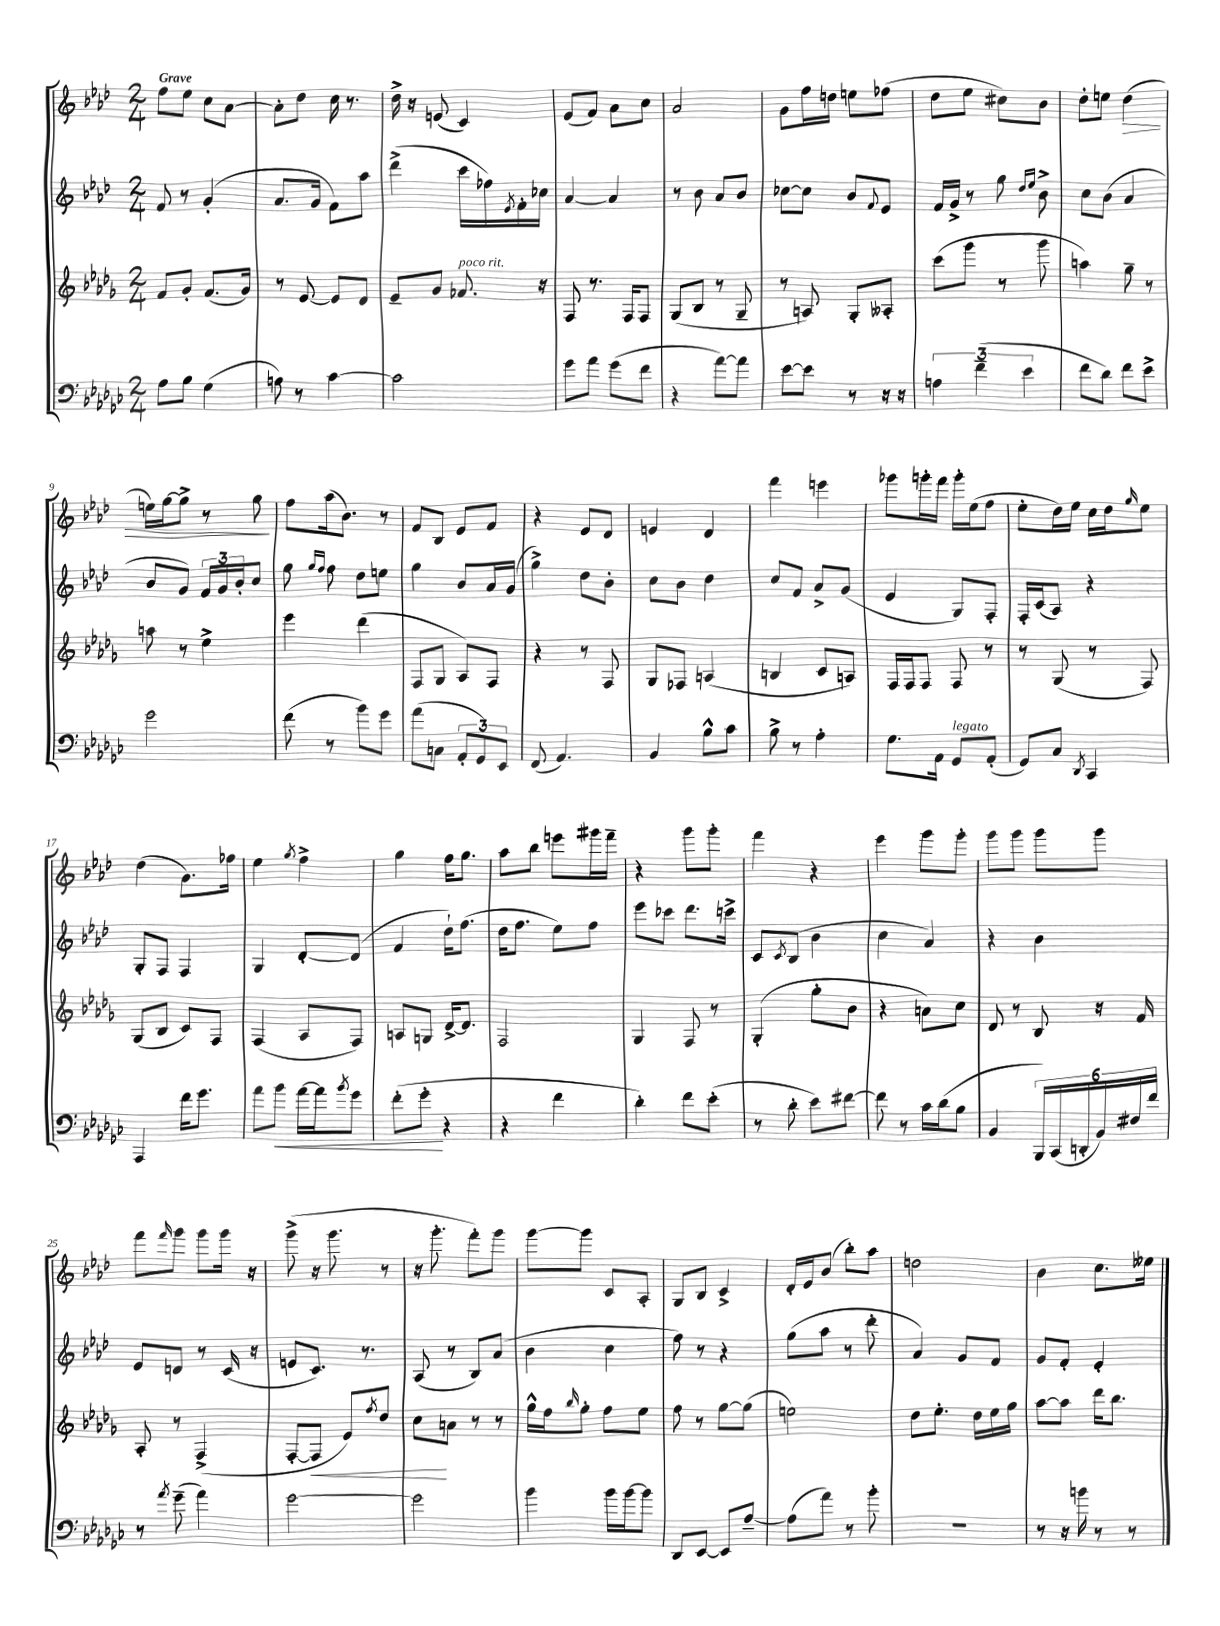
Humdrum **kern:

**kern	**kern	**kern	**kern
*staff4	*staff3	*staff2	*staff1
*clefF4	*clefG2	*clefG2	*clefG2
*k[b-e-a-d-g-c-]	*k[b-e-a-d-g-]	*k[b-e-a-d-]	*k[b-e-a-d-]
*M2/4	*M2/4	*M2/4	*M2/4
8A-	8f	8f	8ff
8B-	8g-'	8r	8ee-
(4G-	(8.f	(4g'	8cc
.	.	.	[8a-
.	16g-)	.	.
=	=	=	=
8A)	8r	8.a-	8a-']
8r	[8e-	.	8dd-
.	.	16g	.
[4c-	8e-]	8f)	16cc
.	.	.	8.r
.	8d-	8aa-	.
=	=	=	=
2c-]	8e-~	(4ddd-^	16dd-^
.	.	.	16r
.	8g-	.	(8e
.	8.f-	16ccc	4c)
.	.	16ff-)	.
.	.	8qe-	.
.	.	16f'	.
.	16r	16cc-	.
=	=	=	=
8g-	8F	[4a-	(8e-
8a-	8.r	.	8f)
(8g-	.	4a-]	8a-
.	16F	.	.
8f	8F	.	8cc
=	=	=	=
4r	(8G-	8r	2a-
.	8B-	8b-	.
[8a-)	8r	8a-	.
8a-]	8G-~	8b-	.
=	=	=	=
[8e-	8r	[8cc-	8g
8e-]	8A)	8cc-]	16ff
.	.	.	16dd
8r	8G-'	8b-	8ee
.	.	8qqf	.
16r	8A--'	8e-	(8ff-
16r	.	.	.
=	=	=	=
6A	(8ccc	16f	8dd-
.	.	16g^	.
.	8ggg-	8r	8ee-
(6f~	.	.	.
.	8r	8gg	8cc#)
6e-	.	.	.
.	.	16qqdd-	.
.	.	16qqee-	.
.	8ggg-	8b-^	8b-
=	=	=	=
8f	4aa)	8cc	8dd-'
8d-)	.	(8b-	8ee
8f	8gg-~	4a-	(4dd-
8e-^	8r	.	.
=	=	=	=
2g-	8aa	8b-	16ee)
.	.	.	[16gg
.	8r	8g)	8gg^]
.	4ee-^	24f	8r
.	.	24g	.
.	.	24b-'	.
.	.	8cc	8gg
=	=	=	=
(8f	4eee-	8gg	8ff
.	.	16qqgg	.
.	.	16qqff	.
8r	.	8ff	(16aa-
.	.	.	8.b-)
8b-)	(4ddd-	8dd-	.
8g-	.	8ee	8r
=	=	=	=
(8a-	8F	4gg	8f
8C	8G-	.	8B-
12AA-'	8A-)	8b-	8e-
12GG-)	.	.	.
.	8F	16a-	8f
12EE-	.	.	.
.	.	(16g	.
=	=	=	=
(8FF	4r	4gg^)	4r
4.AA-)	.	.	.
.	8r	8dd-	8e-
.	8F	8b-'	8d-
=	=	=	=
4BB-	8G-	8cc	4e
.	8F-	8b-	.
8B-^^	(4A	4dd-	4d-
8c-	.	.	.
=	=	=	=
8B-^	4B	8cc	4fff
8r	.	8f	.
4A-'	8c	8a-^	4eee
.	8A)	(8g	.
=	=	=	=
8.G-	16F	4e-	8ggg-
.	16F	.	.
.	8F	.	16ggg'
16AA-	.	.	16fff
8GG-	8F	8G)	16ggg'
.	.	.	(16ee-
(8AA-'	8r	8F'	8ff
=	=	=	=
8GG-)	8r	16F'	8ee-'
.	.	(16c	.
8C-	(8G-	8A-)	16dd-)
.	.	.	16ee-
8qDD-	.	.	.
4CC-	8r	4r	16cc
.	.	.	16dd-
.	.	.	16qqgg
.	8F)	.	8ee-
=	=	=	=
4AAA-	(8G-	8G'	(4dd-
.	8B-	8F	.
16f	8c)	4F	8.g)
8.g-	.	.	.
.	8F	.	.
.	.	.	16ff-
=	=	=	=
8a-	(4F	4G	4ee-
8b-	.	.	.
.	.	.	8qgg
[16a-	8A-	[8d-'	4ff^
16a-]	.	.	.
8qb-	.	.	.
8g-	8F)	(8d-]	.
=	=	=	=
(8f'	8A	4f	4gg
8g-'	8G	.	.
4r	[16d-^	16dd-`)	16ff
.	8.d-]	(8.ff	8.gg
=	=	=	=
4r	2F	16dd-	8aa-
.	.	8.ff	.
.	.	.	8bb-
4f	.	8ee-)	8eee
.	.	8ff	16ggg#
.	.	.	16fff~
=	=	=	=
4d-')	4G-	8eee-	4r
.	.	8ccc-	.
8f	8F	8.ddd-	8ggg
(8e-'	8r	.	8ggg'
.	.	16ccc^	.
=	=	=	=
8r	(4G-'	8c	4fff
.	.	8qc	.
8d-'	.	(8B-	.
8e-)	8gg-'	4b-	4r
[8f#	8b-	.	.
=	=	=	=
8f#]	4r	4cc	4eee-
8r	.	.	.
16c-	8a)	4a-)	8ggg
(16d-	.	.	.
8B-	8cc	.	8ggg'
=	=	=	=
4BB-	8d-	4r	8ggg
.	8r	.	8ggg
24BBB-)	8B-	4b-	8ggg
(24CC-	.	.	.
24DD'	.	.	.
24BB-)	16r	.	8ggg
24F#	.	.	.
.	16f	.	.
24f	.	.	.
=	=	=	=
8r	8A-'	8e-	8fff
8qa-	.	.	16qqfff
(8g-~	8r	8d	8ggg
4a-)	(4F^	8r	8ggg
.	.	(16c	16ggg
.	.	16r	16r
=	=	=	=
[2g-	[8F'	8e	(8ggg^
.	8F]	8.c)	16r
.	.	.	8.ggg
.	8e-)	.	.
.	.	8.r	.
.	8qff	.	.
.	8dd-	.	8r
=	=	=	=
2g-]	8cc	(8A-	16r
.	.	.	8.ggg'
.	8a	8r	.
.	8r	8B-)	8fff')
.	8r	(8a-	8ggg
=	=	=	=
4b-	16gg-^^	4b-	[8ggg
.	16ff	.	.
.	16qqbb-	.	.
.	8gg-'	.	8ggg]
16b-	8ff	4cc	8c
[16b-	.	.	.
8b-]	8ee-	.	8A-'
=	=	=	=
8DD-	8ff	8ff)	8G
[8EE-	8r	8r	8B-
8EE-]	[8gg-	4r	4c^
[8A-~	(8gg-]	.	.
=	=	=	=
(8A-]	2ee)	(8gg	16d-'
.	.	.	16e-
8a-)	.	8aa-	(8b-
8r	.	8r	8bb-')
8b-'	.	8ddd-'	8aa-
=	=	=	=
2r	8dd-	4a-)	2dd
.	8.ee-'	.	.
.	.	8g	.
.	16dd-	.	.
.	16ee-	8f	.
.	16gg-	.	.
=	=	=	=
8r	[8aa-	8g	4b-
16r	8aa-]	8f'	.
16b	.	.	.
8r	16ddd-	4e-'	8.cc
.	8.bb-	.	.
8r	.	.	.
.	.	.	16ee--
==	==	==	==
*-	*-	*-	*-
